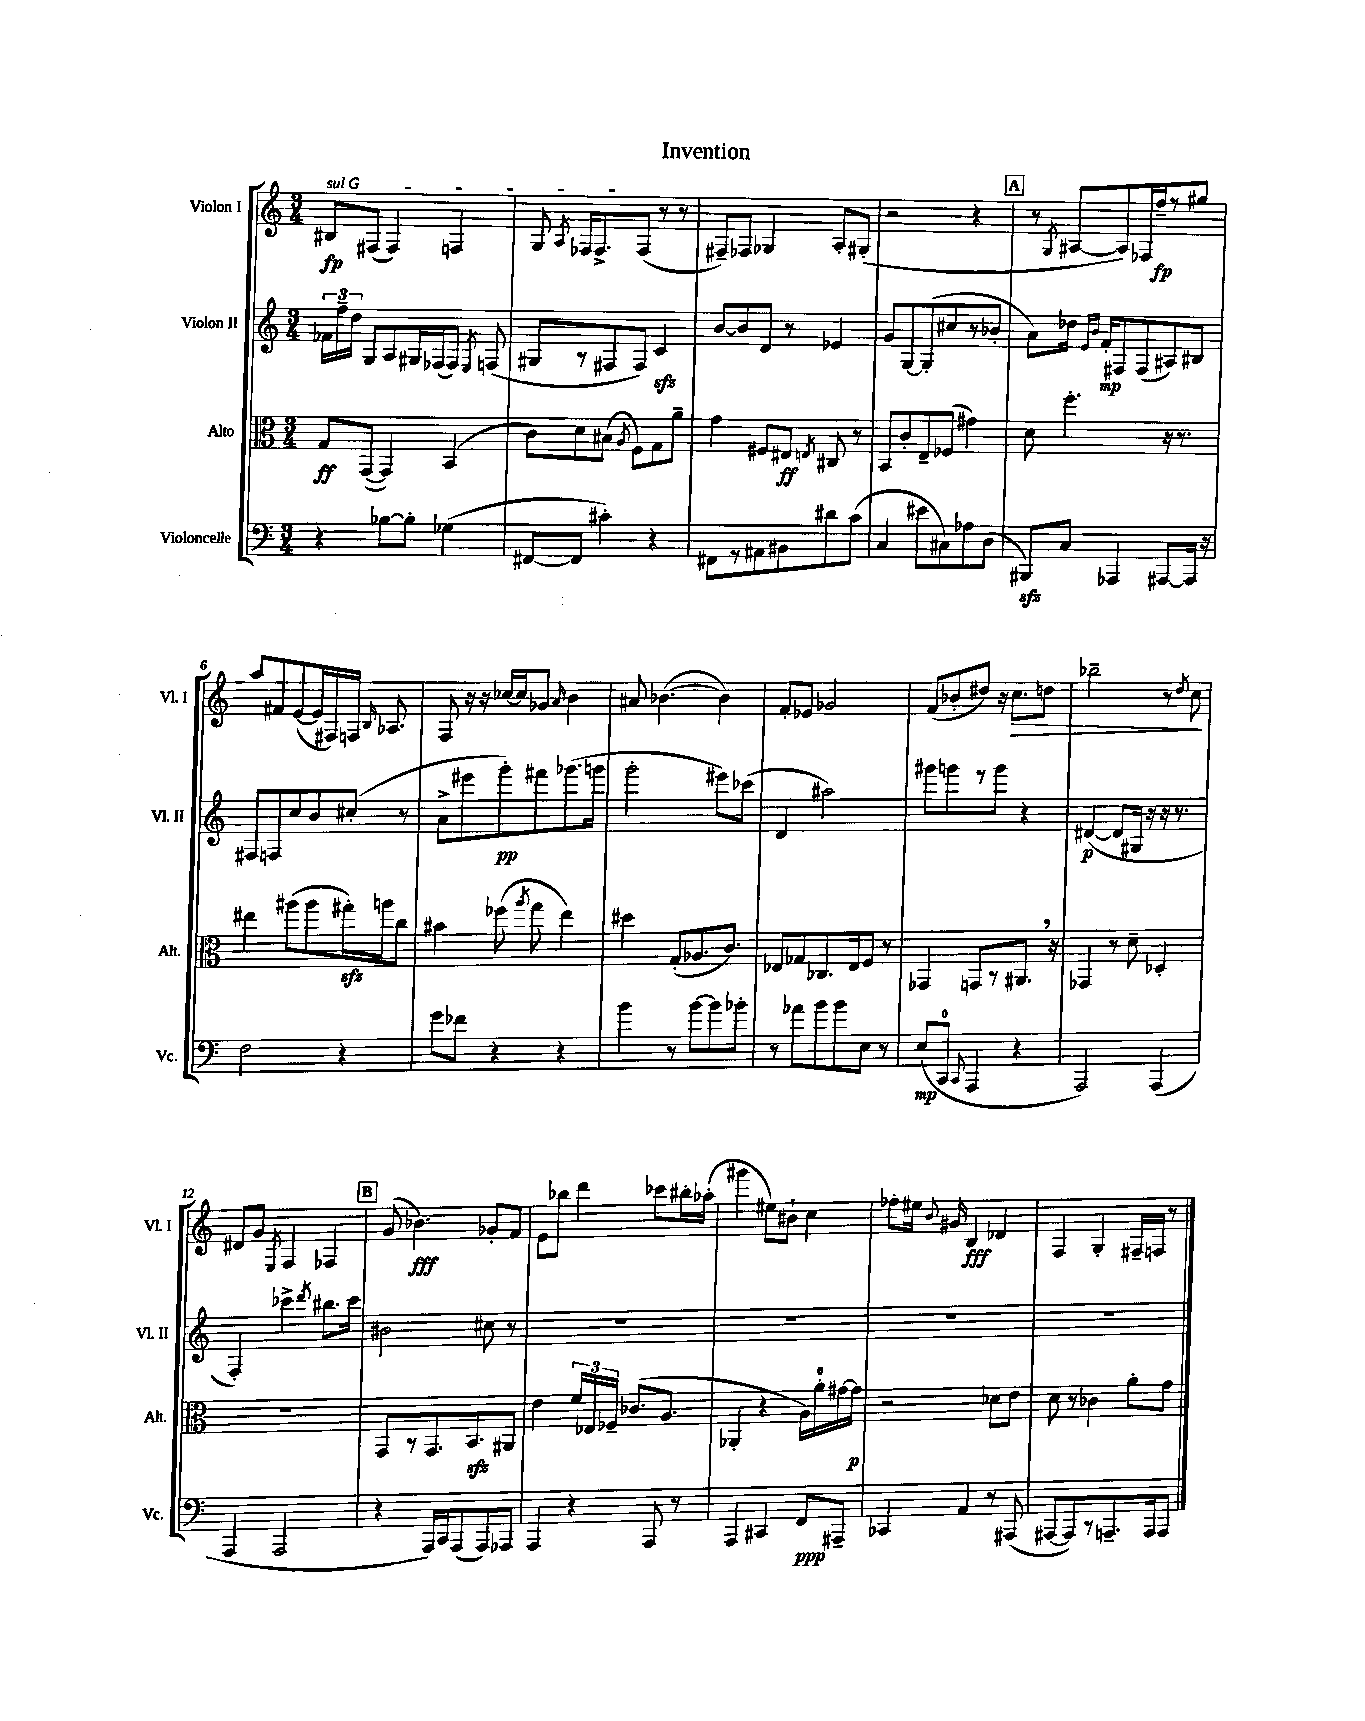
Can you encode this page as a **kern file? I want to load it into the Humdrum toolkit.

**kern	**dynam	**kern	**dynam	**kern	**dynam	**kern	**dynam
*part4	*part4	*part3	*part3	*part2	*part2	*part1	*part1
*staff4	*staff4	*staff3	*staff3	*staff2	*staff2	*staff1	*staff1
*I"Violoncelle	*	*I"Alto	*	*I"Violon II	*	*I"Violon I	*
*I'Vc.	*	*I'Alt.	*	*I'Vl. II	*	*I'Vl. I	*
*clefF4	*	*clefC3	*	*clefG2	*	*clefG2	*
*k[]	*	*k[]	*	*k[]	*	*k[]	*
*M3/4	*	*M3/4	*	*M3/4	*	*M3/4	*
=1	=1	=1	=1	=1	=1	=1	=1
!	!	!	!	!	!	!LO:TX:a:i:t=sul G	!
4r	.	8G/L	ff	24f-X\LL	.	8B#X/L	fp
.	.	.	.	24ff~\	.	.	.
.	.	.	.	24dd\JJ	.	.	.
.	.	([8GG/J	.	8G/L	.	(8F#X/J	.
[8B-X\L	.	4GG/])	.	8A/	.	4F#/)	.
8B-'\J]	.	.	.	16G#X/L	.	.	.
.	.	.	.	(16F-X/J	.	.	.
(4G-X\	.	(4BB/	.	8F-/J)	.	4Fn/	.
.	.	.	.	8qE/	.	.	.
.	.	.	.	(8Fn/	.	.	.
=2	=2	=2	=2	=2	=2	=2	=2
[8FF#X/L	.	8c\L)	.	8G#X/L	.	8G/	.
.	.	.	.	.	.	8qA/	.
8FF#/J]	.	8d\	.	8r	.	16F-X/KL	.
.	.	.	.	.	.	8.F-^/	.
4c#X'\)	.	(8B#X\J	.	8F#X/	.	.	.
.	.	8qA/	.	.	.	.	.
.	.	8F\L)	.	8F#/J)	.	(8F-/J	.
4r	.	8G\	.	4czz/	.	8r	.
.	.	8a~\J	.	.	.	8r	.
=3	=3	=3	=3	=3	=3	=3	=3
8FF#X\L	.	4g\	.	[8b/L	.	8F#X~/L)	.
8r	.	.	.	8b/]	.	8F-X/J	.
8AA#X\	.	8F#X/L	.	8d/J	.	4G-X/	.
8BB#X\	.	8E#X/J	ff	8r	.	.	.
.	.	8qEn/	.	.	.	.	.
8d#X\	.	8C#X/	.	4e-X/	.	8A'/L	.
(8c\J	.	8r	.	.	.	(8G#X'/J	.
=4	=4	=4	=4	=4	=4	=4	=4
4C/	.	8BB/L	.	8g/L	.	2r	.
.	.	8c'/	.	[8G/	.	.	.
8e#X\L	.	8E~/	.	(8G'/]	.	.	.
8C#X\)	.	(8F-X/J	.	8cc#X/	.	.	.
8A-X\	.	4g#X\)	.	8r	.	4r	.
(8D\J	.	.	.	8b-X'/J	.	.	.
!!LO:REH:place=s1:t=A
=5	=5	=5	=5	=5	=5	=5	=5
8BBB#Xzz/L)	.	8d\	.	8a\L)	.	8r	.
.	.	.	.	.	.	8qG/	.
8C/J	.	4.ff'\	.	16dd-X\Jk	.	[8A#X/L	.
.	.	.	.	16qqe/LL	.	.	.
.	.	.	.	16qqb/JJ	.	.	.
.	.	.	.	16f'/KL	mp	.	.
4AAA-X/	.	.	.	8F#X/	.	8A#/])	.
.	.	.	.	(8F#/	.	16F-X/L	.
.	.	.	.	.	.	16ff~/J	fp
[8AAA#X/L	.	16r	.	8A#X/)	.	8r	.
.	.	8.r	.	.	.	.	.
16AAA#/Jk]	.	.	.	8B#X/J	.	8gg#X/J	.
16r	.	.	.	.	.	.	.
!!LO:LB:g=z
=6	=6	=6	=6	=6	=6	=6	=6
2F\	.	4ee#X\	.	8F#X/L	.	8aa/L	.
.	.	.	.	8Fn/	.	8f#X/	.
.	.	(8aa#X\L	.	8cc/	.	([8e/	.
.	.	8aa#\	.	8b/	.	16e/L]	.
.	.	.	.	.	.	16F#X/)	.
4r	.	16gg#Xzz'\L)	.	(8cc#X'/J	.	16Fn/JJ	.
.	.	.	.	.	.	16qqB/	.
.	.	16aan\J	.	.	.	8.A-X/	.
.	.	8cc\J	.	8r	.	.	.
=7	=7	=7	=7	=7	=7	=7	=7
8g\L	.	4b#X\	.	8a^\L	.	8F/	.
8f-X\J	.	.	.	8eee#X\	.	16r	.
.	.	.	.	.	.	16r	.
4r	.	(8ff-X\	.	8ggg'\)	pp	[16cc-X/LL	.
.	.	.	.	.	.	16cc-/J]	.
.	.	8qaa/	.	.	.	.	.
.	.	8gg\	.	8fff#X\	.	8g-X/J	.
.	.	.	.	.	.	16qqa/	.
4r	.	4ee\)	.	(8.ggg-X\	.	4b\	.
.	.	.	.	16gggn\Jk	.	.	.
=8	=8	=8	=8	=8	=8	=8	=8
4b\	.	4dd#X\	.	2ggg'\	.	8a#X/	.
.	.	.	.	.	.	([4.b-X\	.
8r	.	(8G'/L	.	.	.	.	.
[8b\L	.	8.A-X/	.	.	.	.	.
8b\]	.	.	.	8eee#X\L)	.	4b-\])	.
.	.	8.c/J)	.	.	.	.	.
8b-X'\J	.	.	.	(8ccc-X\J	.	.	.
=9	=9	=9	=9	=9	=9	=9	=9
8r	.	8E-X/L	.	4d/	.	8f'/L	.
8a-X\L	.	8G-X/	.	.	.	8e-X/J	.
8b\	.	8.C-X/	.	2aa#X\)	.	2g-X/	.
8b\	.	.	.	.	.	.	.
.	.	16E-/k	.	.	.	.	.
8E\J	.	8F/J	.	.	.	.	.
8r	.	8r	.	.	.	.	.
=10	=10	=10	=10	=10	=10	=10	=10
(8E/L	mp	4GG-X/	.	8ggg#X\L	.	(8f/L	.
8CC/J	.	.	.	8gggn\	.	8b-X'/	.
8qqCC/	.	.	.	.	.	.	.
4AAA/	.	8GGn/L	.	8r	.	8dd#X/J)	.
.	.	8r	.	8ggg\J	.	16r	.
!	!	!	!	!	!	!	!LO:HP:b
.	.	.	.	.	.	8.cc\L	>
4r	.	8.AA#X,/J	.	4r	.	.	.
.	.	.	.	.	.	8ddn\J	.
.	.	16r	.	.	.	.	.
=11	=11	=11	=11	=11	=11	=11	=11
2AAA/)	.	4GG-X/	.	([4d#X/	p	2bb-X~\	.
.	.	8r	.	8d#/L]	.	.	.
.	.	8d~\	.	16G#X/Jk	.	.	.
.	.	.	.	16r	.	.	.
(4AAA/	.	4D-X'/	.	16r	.	8r	.
.	.	.	.	8.r	.	.	.
.	.	.	.	.	.	8qdd/	.
.	.	.	.	.	.	8cc\	.
.	.	.	.	.	.	.	]
!!LO:LB:g=z
=12	=12	=12	=12	=12	=12	=12	=12
4AAA/	.	2.r	.	4F'/)	.	8d#X/L	.
.	.	.	.	.	.	8g/J	.
.	.	.	.	.	.	8qE/	.
2AAA/	.	.	.	4ccc-X^\	.	4F/	.
.	.	.	.	8qddd/	.	.	.
.	.	.	.	8.bb#X\L	.	4F-X/	.
.	.	.	.	16ccc-\Jk	.	.	.
!!LO:REH:place=s1:t=B
=13	=13	=13	=13	=13	=13	=13	=13
4r	.	8GG/L	.	2b#X\	.	(8g/	.
.	.	8r	.	.	.	4.b-X\)	fff
16AAA/LL)	.	8.GG/	.	.	.	.	.
16CC/J	.	.	.	.	.	.	.
(8AAA/	.	.	.	.	.	.	.
.	.	8.BBzz/	.	.	.	.	.
8AAA/)	.	.	.	8cc#X\	.	8g-X'/L	.
8AAA-X/J	.	8AA#X/J	.	8r	.	8f/J	.
=14	=14	=14	=14	=14	=14	=14	=14
4AAA/	.	4e\	.	2.r	.	8e\L	.
.	.	.	.	.	.	8bb-X\J	.
4r	.	24f/LL	.	.	.	4ddd\	.
.	.	24E-X/	.	.	.	.	.
.	.	24F-X~/JJ	.	.	.	.	.
.	.	(8.c-X/L	.	.	.	.	.
8AAA/	.	.	.	.	.	8ccc-X\L	.
.	.	8.A/J	.	.	.	.	.
8r	.	.	.	.	.	16bb#X'\L	.
.	.	.	.	.	.	(16aa-X'\JJ	.
=15	=15	=15	=15	=15	=15	=15	=15
4AAA/	.	4AA-X'/	.	2.r	.	4ggg#X\	.
4CC#X/	.	4r	.	.	.	8ee#X\L)	.
.	.	.	.	.	.	8b#X`\J	.
8FF/L	ppp	16A\LL)	.	.	.	4cc\	.
.	.	16a'\	.	.	.	.	.
8AAA#X~/J	.	[16g#X\	.	.	.	.	.
.	.	16g#\JJ]	p	.	.	.	.
=16	=16	=16	=16	=16	=16	=16	=16
4CC-X/	.	2r	.	2.r	.	8ff-X'\L	.
.	.	.	.	.	.	16ee#X\Jk	.
.	.	.	.	.	.	8qqb/	.
.	.	.	.	.	.	16g#X/	.
4AA/	.	.	.	.	.	4B/	fff
8r	.	8d-X\L	.	.	.	4d-X/	.
(8AAA#X/	.	8e\J	.	.	.	.	.
=17	=17	=17	=17	=17	=17	=17	=17
[8AAA#X/L	.	8d\	.	2.r	.	4F/	.
8AAA#/])	.	8r	.	.	.	.	.
8r	.	4c-X\	.	.	.	4G'/	.
8.AAAn~/	.	.	.	.	.	.	.
.	.	8a'\L	.	.	.	16F#X~/LL	.
16AAA/k	.	.	.	.	.	16Fn/JJ	.
8AAA/J	.	8g\J	.	.	.	8r	.
==	==	==	==	==	==	==	==
*-	*-	*-	*-	*-	*-	*-	*-
